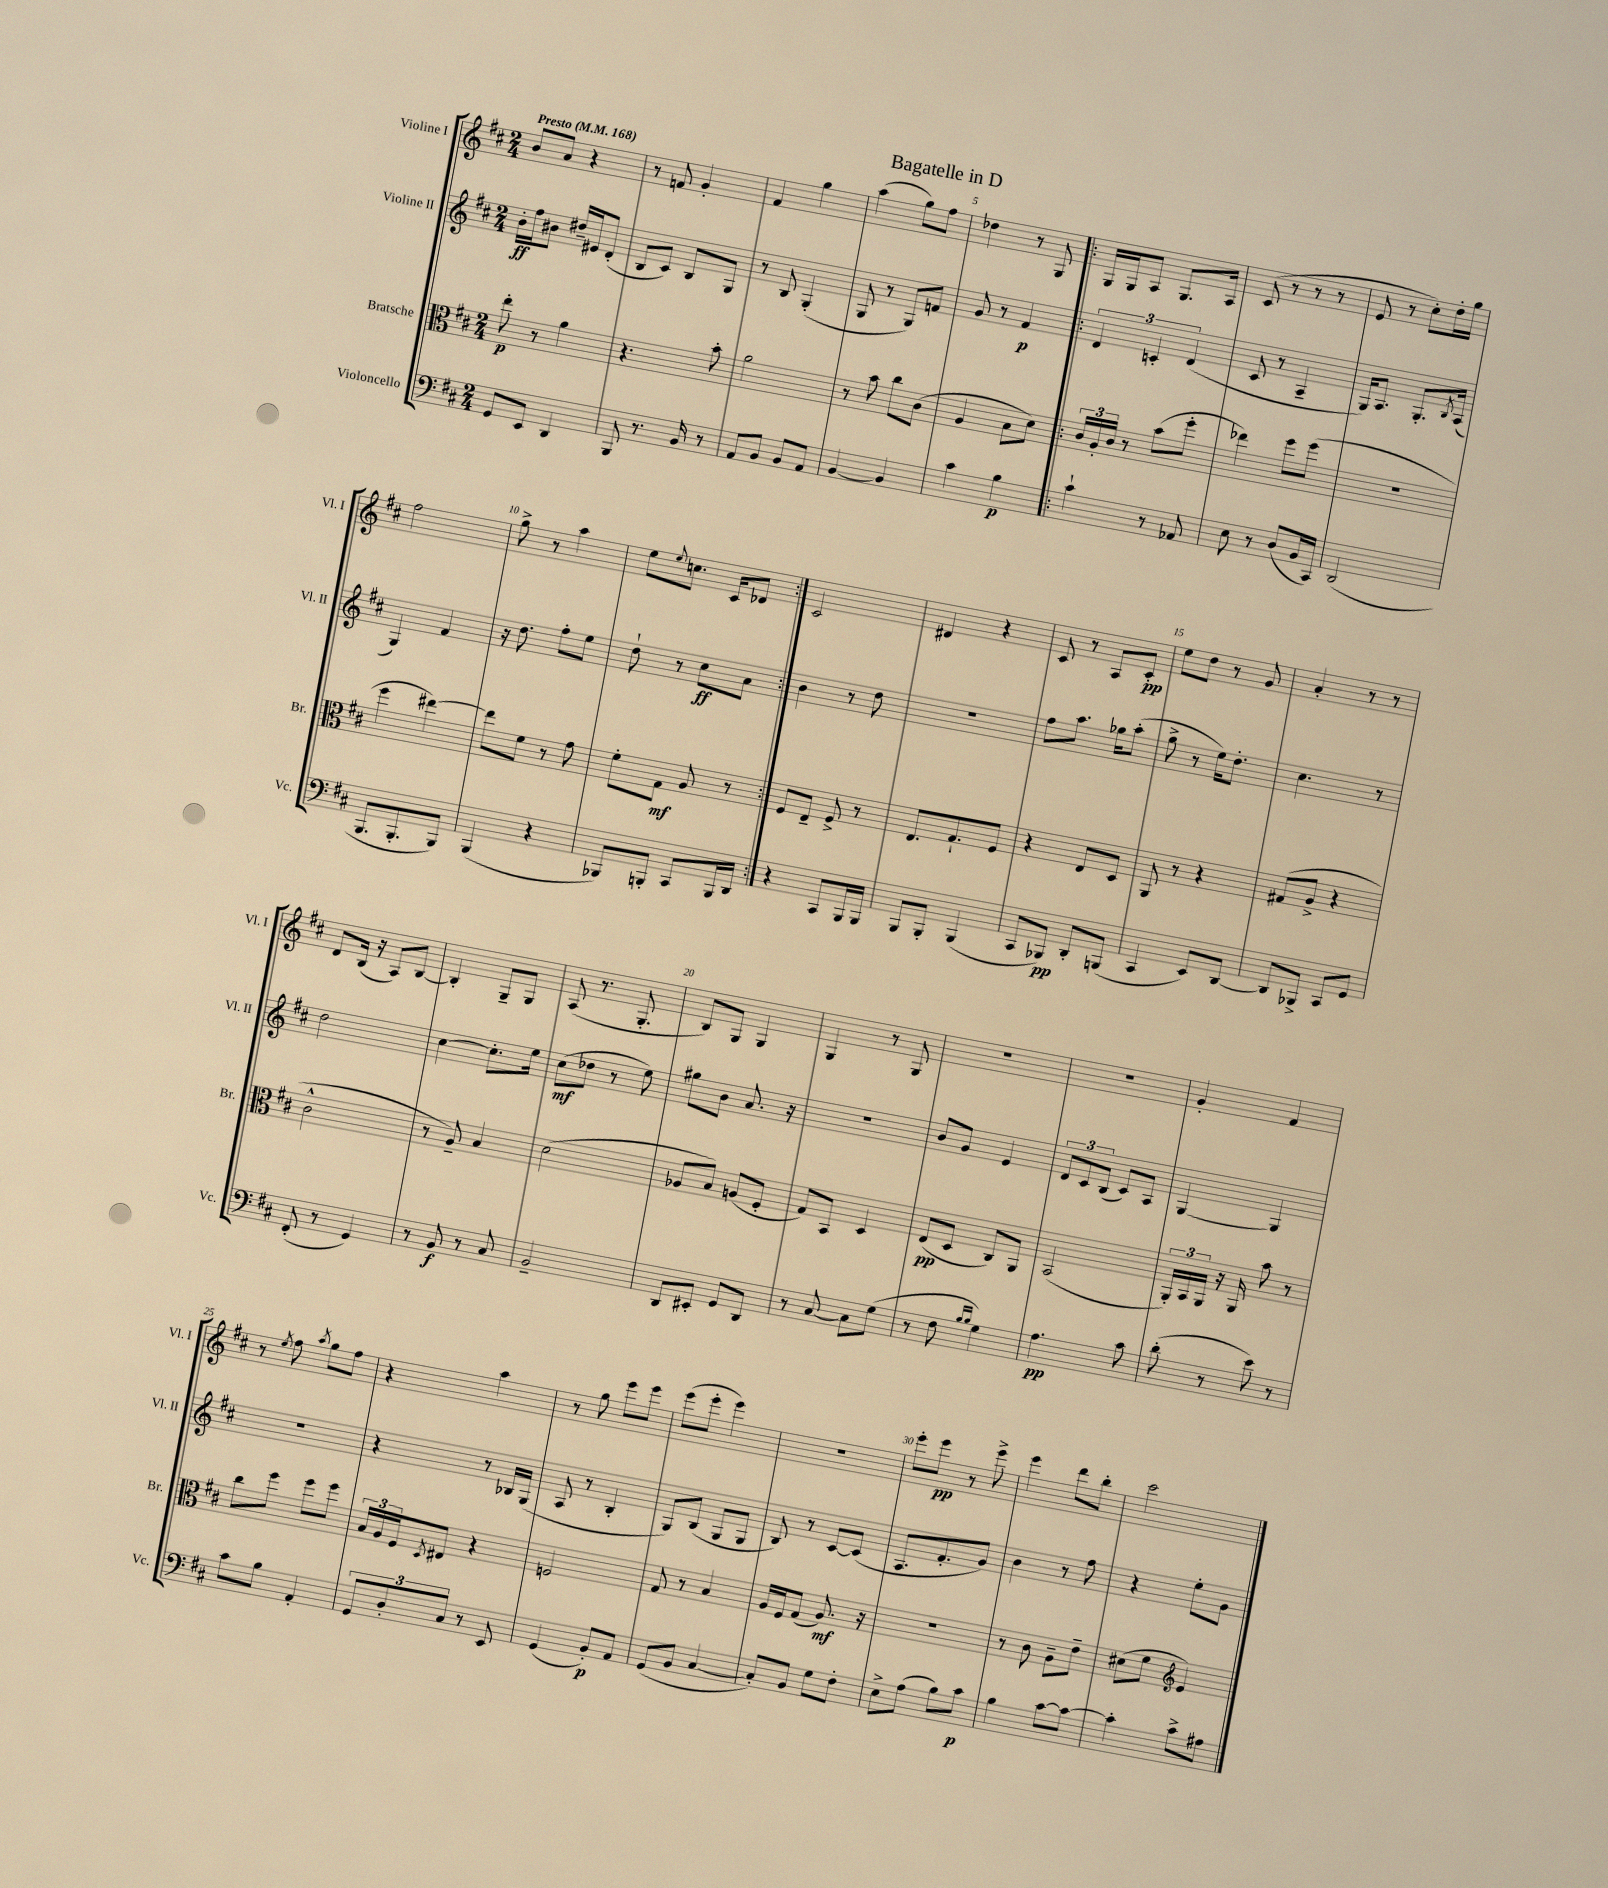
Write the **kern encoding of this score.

**kern	**kern	**kern	**kern
*staff4	*staff3	*staff2	*staff1
*clefF4	*clefC3	*clefG2	*clefG2
*k[f#c#]	*k[f#c#]	*k[f#c#]	*k[f#c#]
*M2/4	*M2/4	*M2/4	*M2/4
*MM168	*MM168	*MM168	*MM168
8GG	8ee'	16b'	8b
.	.	16ff#	.
8EE	8r	8b#	8a
4DD	4a	16dd#~	4r
.	.	16e#	.
.	.	(8d'	.
=	=	=	=
8BBB	4.r	8B	8r
8.r	.	8c#)	8f
.	.	8B	4g'
16BB	.	.	.
8r	8b'	8G	.
=	=	=	=
8AA	2a	8r	4f#
8BB	.	8B	.
8BB	.	(4G'	4gg
8AA	.	.	.
=	=	=	=
[4BB	8r	8G	(4aa
.	8b	8r	.
4BB]	8cc#	8G)	8gg)
.	(8c#	8f	8ff#
=	=	=	=
4c#	4A	8g	4dd-
.	.	8r	.
4B	8B	4f#	8r
.	8d)	.	8G
=!|:	=!|:	=!|:	=!|:
4c#`	24c#	6d	16G
.	24A'	.	.
.	.	.	16G
.	24c#	.	.
.	8r	.	8A
.	.	6c'	.
8r	(8b	.	8.G
.	.	(6d	.
8AA-	8ff#'	.	.
.	.	.	16A
=	=	=	=
8E	4ee-)	8c#	(8c#
8r	.	8r	8r
(8D	8ff#	4A~	8r
16BB	(8ff#	.	8r
16CC#)	.	.	.
=	=	=	=
(2DD	2r	16G)	8e
.	.	8.A	.
.	.	.	8r
.	.	8.G'	8cc#')
.	.	.	16dd'
.	.	8qB	.
.	.	(16A	16gg
=	=	=	=
8.BBB	4ff#	4G)	2ff#
8.BBB'	.	.	.
.	[4ee#)	4f#	.
8BBB)	.	.	.
=	=	=	=
(4BBB	8ee#]	16r	8gg^
.	.	8.dd	.
.	8f#	.	8r
4r	8r	8ff#'	4aa
.	8g	8ee	.
=	=	=	=
8BBB-)	8f#'	8dd`	8ee
.	.	.	8qqee
8BBB'	8G	8r	8.cc
8CC#	8A	8cc#	.
.	.	.	16c#
16BBB	8r	8a	8d-
16DD	.	.	.
=:|!	=:|!	=:|!	=:|!
4r	8F#	4b	2c#
.	8E~	.	.
8CC#	8F#^	8r	.
16BBB	8r	8dd	.
16BBB	.	.	.
=	=	=	=
8BBB	8.E	2r	4d#
8BBB'	.	.	.
.	8.G`	.	.
(4BBB	.	.	4r
.	8F#	.	.
=	=	=	=
8CC#	4r	8ff#	8c#
8BBB-)	.	8.aa	8r
8DD'	8E	.	8A
.	.	16gg-	.
(8BBB	8D	(8aa'	8c#'
=	=	=	=
4CC#	8AA	8gg^	8ee
.	8r	8r	8dd
8EE)	4r	16ee)	8r
.	.	8.dd'	.
[8DD	.	.	8g
=	=	=	=
8DD]	(8G#	4.cc#	4a'
8BBB-^	8A^	.	.
8CC#	4r	.	8r
8GG	.	8r	8r
=	=	=	=
(8FF#'	2c#^^	2dd	8d
8r	.	.	(16B
.	.	.	16r
4GG)	.	.	8A)
.	.	.	[8B
=	=	=	=
8r	8r	[4cc#	4B']
8BB	8A~)	.	.
8r	4B	8.cc#']	8G~
8C#	.	.	8G
.	.	16ee	.
=	=	=	=
2BB~	(2d	(8cc#	(8A
.	.	8dd-	8.r
.	.	8r	.
.	.	.	8.G'
.	.	8ee)	.
=	=	=	=
8DD	8A-	8gg#	8B)
8EE#'	8B)	8b	8G
8GG	(8A	8.a	4G
8DD	8F#'	.	.
.	.	16r	.
=	=	=	=
8r	8G)	2r	4G
[8C#	8BB	.	.
8C#]	4D	.	8r
(8G	.	.	8G
=	=	=	=
8r	(8E	8b	2r
8F#	8D	8g	.
16qqB	.	.	.
16qqB	.	.	.
4G)	8C#)	4e	.
.	8AA	.	.
=	=	=	=
4.A	(2BB	12d	2r
.	.	12c#	.
.	.	(12B	.
.	.	8c#)	.
8c#	.	8A	.
=	=	=	=
(8d'	24AA')	[4G	4g'
.	24BB	.	.
.	24AA	.	.
8r	16r	.	.
.	16AA	.	.
8e)	8b	4G]	4f#
8r	8r	.	.
=	=	=	=
8c#	8cc#	2r	8r
.	.	.	8qee
8B	8ff#	.	8ff#
.	.	.	8qaa
4AA'	8ff#	.	8gg
.	8ff#	.	8ff#
=	=	=	=
12GG	24B	4r	4r
.	24A	.	.
12D'	24F#	.	.
.	8qD	.	.
.	8E#	.	.
12C#	.	.	.
8r	4r	8r	4aa
8EE	.	16B-	.
.	.	(16G	.
=	=	=	=
(4GG	2F	8A	8r
.	.	8r	8gg
8BB')	.	4B'	8eee
8AA	.	.	8eee
=	=	=	=
(8GG	8G	8G)	(8eee
8BB	8r	(8B	8eee'
[4C#	4B	8G	4eee)
.	.	8G	.
=	=	=	=
8C#'])	16A	8B)	2r
.	16F#	.	.
8BB	(8G	8r	.
8G	8.A)	[8c#	.
8F#'	.	(8c#]	.
.	16r	.	.
=	=	=	=
8E^	2r	8.A	8eee'
(8A	.	.	8eee
.	.	8.f#'	.
8B)	.	.	8r
8c#	.	8g)	8eee^
=	=	=	=
4B	8r	4b	4eee
.	8c#	.	.
[8c#	8A~	8r	8ddd
8c#_	8e~	8ff#	8bb'
=	=	=	=
4c#']	(8d#	4r	2ccc#
.	8f#	.	.
*	*clefG2	*	*
8c#^	4e)	8ee'	.
8A#	.	8g	.
==	==	==	==
*-	*-	*-	*-
